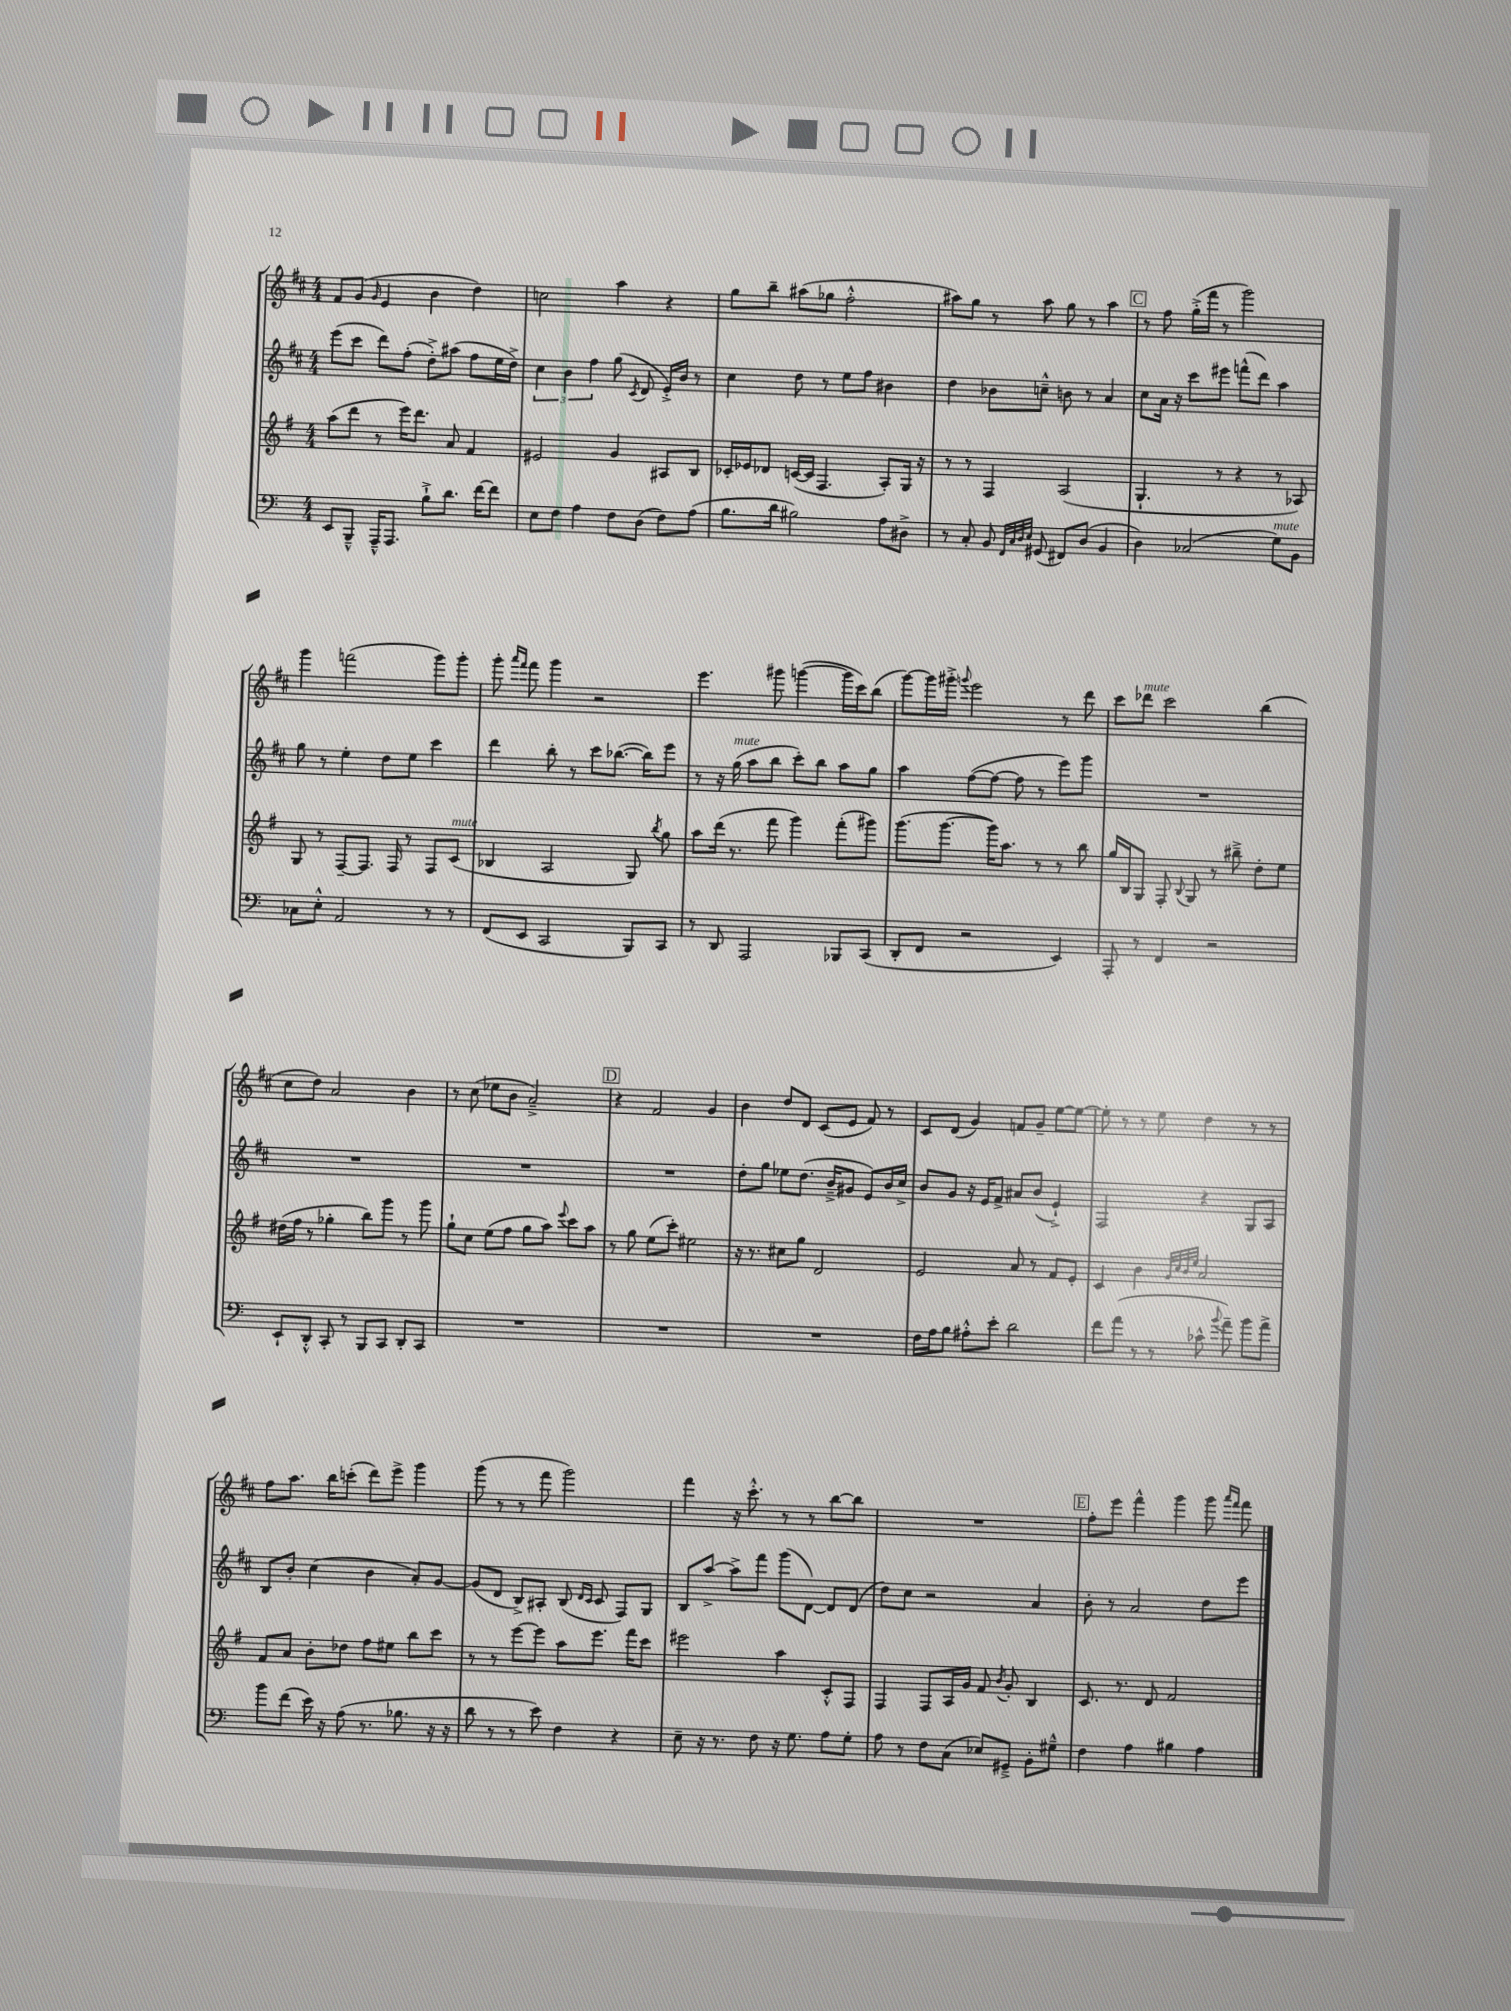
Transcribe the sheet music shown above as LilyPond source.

<<
\new StaffGroup <<
\new Staff = "s0" {
    \clef treble \key d \major \numericTimeSignature \time 4/4
    \autoBeamOff fis'8[ g'8]( \grace { g'16 } e'4 b'4 d''4) |
    c''2 a''4 r4 |
    g''8[ b''8]-- ais''8[( ges''8] fis''2-.-^ |
    ais''8[) g''8] r8 ais''8 g''8 r8 ais''4 |
    \mark \markup { \box "C" } r8 fis''8 g''16[-.->( fis'''16] r8 g'''2) |
    g'''4 f'''2( g'''8[) g'''8]-. |
    g'''8-. \grace { a'''16[ fis'''16] } fis'''8 g'''4 r2 |
    e'''4. gis'''8 g'''4~( g'''16[ cis'''16) b''8]( |
    g'''8[~) g'''16 gis'''16]-.-> \appoggiatura { g'''8 } e'''2 r8 d'''8 |
    cis'''8[ des'''8]^\markup { \italic "mute" } cis'''2 b''4( |
    cis''8[ d''8]) a'2 b'4 |
    r8 cis''8( ees''8[ b'8] a'2--->) |
    \mark \markup { \box "D" } r4 fis'2 g'4 |
    b'4 d''8[ d'8] cis'8[( e'8] fis'8) r8 |
    cis'8[ d'8]( g'4) f'8[ g'8]-- e''8[~ e''8]~ |
    e''8-. r8 r8 e''8 d''4 r8 r8 |
    fis''8[ a''8.] b''16[ c'''8]-.( d'''8[) e'''8]-> g'''4 |
    g'''8( r8 r8 fis'''8 g'''2) |
    fis'''4 r16 cis'''8.-.-^ r8 r8 b''8[~ b''8] |
    R1 |
    \mark \markup { \box "E" } fis''8[-. e'''8] fis'''4-^ g'''4 g'''8 \grace { a'''16[ fis'''16] } fis'''8 \bar "|." |
}
\new Staff = "s1" {
    \clef treble \key d \major \numericTimeSignature \time 4/4
    \autoBeamOff e'''8[( cis'''8] d'''8[) fis''8]-.( d''8[-.->) ais''8]( fis''8[ e''16 d''16]->) |
    \tuplet 3/2 { cis''4 b'4 fis''4 } g''8( \acciaccatura { cis'8 } d'8 e'16[-.->) b'16] r8 |
    cis''4 d''8 r8 e''8[ fis''8] bis'4 |
    d''4 bes'8[ c''8]---^ b'8 r8 a'4 |
    \mark \markup { \box "C" } cis''8[ a'16] r16 cis'''8[ eis'''8] f'''8[-^( d'''8]) a''4 |
    g''8 r8 e''4-. d''8[ e''8] cis'''4 |
    d'''4 b''8-. r8 cis'''8[ bes''8.]~( bes''16[) e'''8] |
    r8 r16 g''16^\markup { \italic "mute" }( a''8[ b''8] cis'''8[-.) b''8] a''8[ g''8] |
    a''4 fis''8[~( fis''8]~ fis''8 r8 e'''8[) g'''8] |
    R1 |
    R1 |
    R1 |
    \mark \markup { \box "D" } R1 |
    d''8[-. g''8] ees''8[ d''8.]( b'16[---> gis'8] e'8[) b'16 cis''16]-> |
    b'8[ g'8] r16 e'16[ fis'8]-> ais'8[ b'8]( e'4-!->) |
    fis2 r4 g8[ a8] |
    b8[ b'8]-. cis''4( b'4 a'8[-.) g'8]~ |
    g'8[( d'8] b8[->) ais8]-. b8( \grace { d'16[ cis'16] } cis'8 fis8[) g8] |
    b8[ a''8]~-> a''8[-> fis'''8] g'''8[( d'8]~) d'8[ d'8]( |
    d''8[) cis''8] r2 a'4 |
    \mark \markup { \box "E" } b'8-. r8 a'2 d''8[ e'''8] \bar "|." |
}
\new Staff = "s2" {
    \clef treble \key g \major \numericTimeSignature \time 4/4
    \autoBeamOff a''8[( d'''8] r8 e'''16[) d'''8.] a'8 fis'4 |
    eis'2 g'4 ais8[ b8] |
    ces'16[-. ees'16 des'8] c'16[~( c'16] fis4. a8[-.) g16] r16 |
    r8 r8 fis4 a2( |
    \mark \markup { \box "C" } g4.-! r8 r4 r8 aes8) |
    g8 r8 fis8[~-- fis8.] fis16 r8 fis8[ c'8]^\markup { \italic "mute" }( |
    bes4 a2 g8) \acciaccatura { b''8 } g''8 |
    a''8[ d'''16]( r8. fis'''8 g'''4) fis'''8[-.( gis'''8]) |
    g'''8.[( g'''8.]~ g'''16[) a''8.] r8 r8 b''8 |
    g''16[ b16 g8] fis8-. \appoggiatura { b8 } g8 r8 bis''8---> d''8[-. e''8] |
    dis''16[( fis''16] r8 ges''4-. b''8[) g'''8] r8 g'''8 |
    g''8[-! c''8] e''8[( fis''8] g''8[ a''8]) \appoggiatura { e'''8 } c'''8[ a''8] |
    \mark \markup { \box "D" } r8 g''8 e''8[( c'''8]-.) eis''2 |
    r16 r8. cis''8[ g''8] d'2 |
    e'2 a'8 r8 fis'8[ e'8]-. |
    c'4 b'4 \grace { g'32[ c''32 b'32 e''32] } a'2 |
    fis'8[ a'8] b'8[-. des''8] fis''8[ eis''8] b''8[ c'''8] |
    r8 r8 e'''8[~ e'''8] a''8[ e'''8.] fis'''16[ c'''8] |
    eis'''2 a''4 c'8[-.-^ fis8] |
    fis4 fis8[ a16 g'16] fis'8 \acciaccatura { b'8 } g'8-. b4 |
    \mark \markup { \box "E" } c'8. r8. d'8 fis'2 \bar "|." |
}
\new Staff = "s3" {
    \clef bass \key c \major \numericTimeSignature \time 4/4
    \autoBeamOff e,8[ b,,8]---^ a,,16[---^ a,,8.] b8[-!-> d'8.] f'16[~ f'8] |
    e8[ f8] a4 f8[ d8]( f8[) a8]( |
    b8.[ d'16] bis2) a8[ dis8]-> |
    r8 c8-. b,8 \grace { f,32[ c32 d32 e32] } gis,8( fis,8[) d8]( b,4 |
    \mark \markup { \box "C" } d4) ces2( g8[^\markup { \italic "mute" }) b,8] |
    ces8[ e8]-.-^ a,2 r8 r8 |
    f,8[( e,8] c,2 b,,8[) c,8] |
    r8 d,8 a,,2 bes,,8[ c,8]( |
    d,8[-. f,8] r2 e,4) |
    a,,8-. r8 f,4 r2 |
    e,8[-! d,8]-.-^ c,8-. r8 b,,8[ c,8] d,8[-. c,8] |
    R1 |
    \mark \markup { \box "D" } R1 |
    R1 |
    f16[ a16 b8] ais8[-.-^ e'8]-. d'2 |
    f'8[ a'8]( r8 r8 ces'8-^ \appoggiatura { b'8 } a'8--) b'8[ a'8]-> |
    b'8[ f'8]( e'16) r16 a8( r8. bes8. r16 r16 |
    d'8 r8 r8 e'8) f4 r4 |
    e8-- r16 r8. f8 r16 g8. a8[ g8]-. |
    a8 r8 f8[ c8]( ees8[) gis,8]---> b,8[-. gis8]---^ |
    \mark \markup { \box "E" } f4 a4 bis4 a4 \bar "|." |
}
>>
>>
\layout { \context { \Score \remove "Bar_number_engraver" } }
